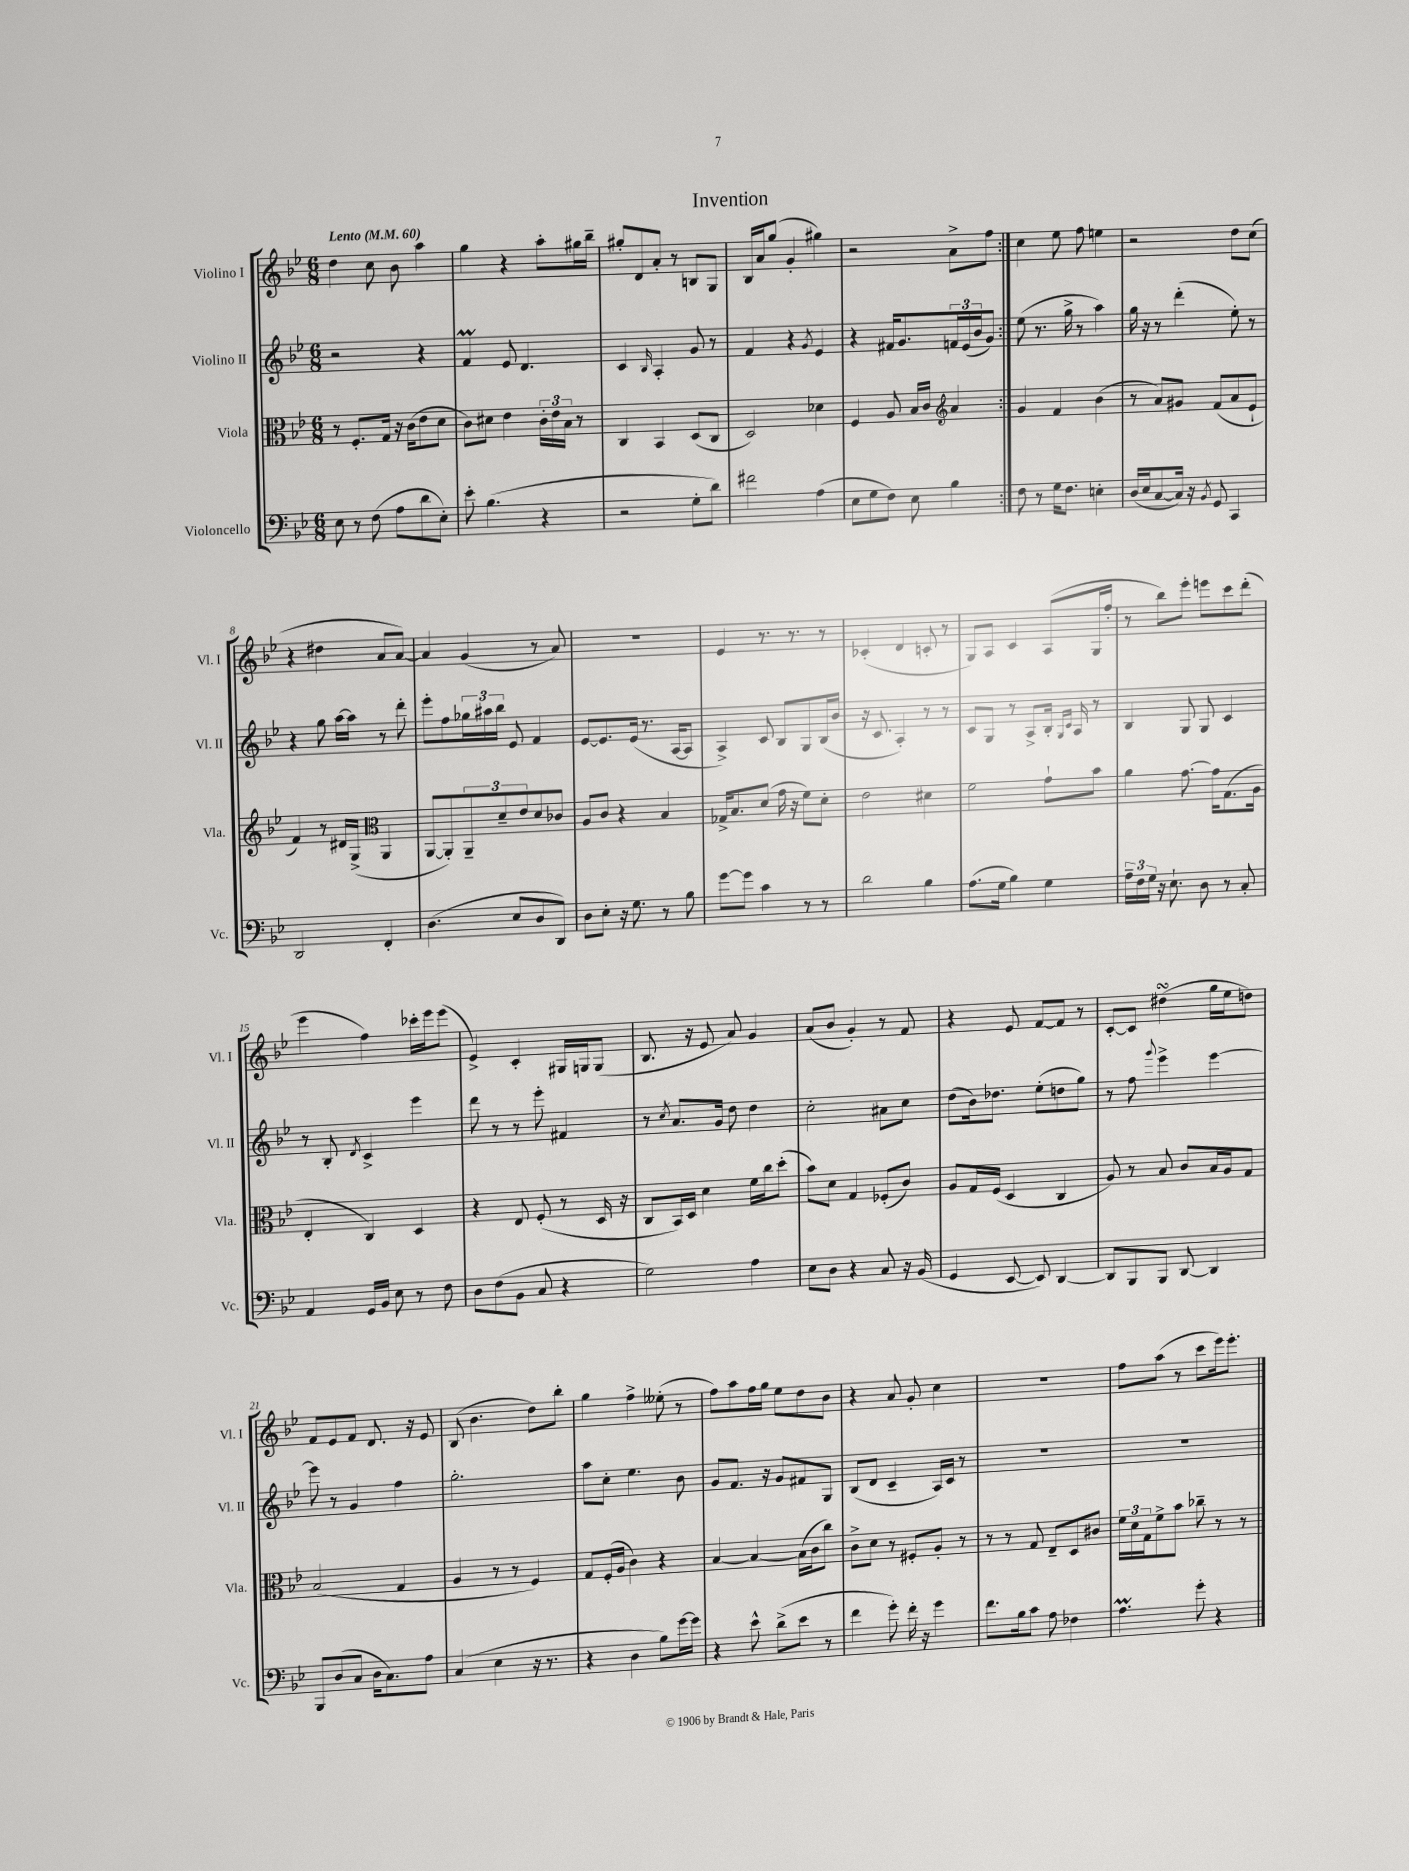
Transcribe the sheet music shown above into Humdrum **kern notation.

**kern	**kern	**kern	**kern
*staff4	*staff3	*staff2	*staff1
*clefF4	*clefC3	*clefG2	*clefG2
*k[b-e-]	*k[b-e-]	*k[b-e-]	*k[b-e-]
*M6/8	*M6/8	*M6/8	*M6/8
*MM60	*MM60	*MM60	*MM60
8E-	8r	2r	4dd
8r	8.F'	.	.
(8F	.	.	8cc
.	16G	.	.
8A	16r	.	8b-
.	(16c	.	.
8d	8e-	4r	4aa
8E-')	8d	.	.
=	=	=	=
8e-'	8c)	4f	4gg
(4.B-	8d#	.	.
.	4e-	8e-	4r
.	.	4.d	.
4r	24c'	.	8aa'
.	24e-	.	.
.	24B-	.	.
.	8r	.	16gg#
.	.	.	16bb-~
=	=	=	=
2r	4C	4c	8gg#'
.	.	.	8d
.	.	16qqB-	.
.	4BB-	4A'	8a'
.	.	.	8r
8G'	(8D	8g	8B
8d)	8C	8r	8G
=	=	=	=
2f#	2D)	4f	16B-
.	.	.	16a
.	.	.	(8gg
.	.	4r	4g'
.	.	8qg	.
(4A	4d-	4e-	4gg#)
=	=	=	=
8E-	4F	4r	2r
8G	.	.	.
8F)	8A	16f#	.
.	.	8.g	.
8E-	16B-	.	.
.	16c	.	.
*	*clefG2	*	*
4B-	4a	24f	8a^
.	.	(24e-	.
.	.	24b-	.
.	.	8g)	8ff
=:|!	=:|!	=:|!	=:|!
8F	4g	(8ee-	4cc
8r	.	8.r	.
16G	4f	.	8ee-
8.F	.	16gg^	.
.	.	8r	8ff
4E'	(4b-	4aa)	4ee
=	=	=	=
(16D	8r	16gg	2r
16E-	.	16r	.
[8C	8a)	8r	.
16C])	8g#	(4ddd'	.
16r	.	.	.
8qBB-	.	.	.
8GG	(8f	.	.
4CC	8a	8ee-')	8dd
.	8e-`	8r	(8cc
=	=	=	=
2DD	4f)	4r	4r
.	8r	8gg	4dd#
.	16d#	[16aa	.
.	(16G^	16aa]	.
*	*clefC3	*	*
4FF'	4AA	8r	8a
.	.	8ddd'	[8a)
=	=	=	=
(4.D	[8AA	8eee-'	4a]
.	8AA'])	8ff	.
.	12AA~	24gg-	(4g
.	.	24aa#	.
.	12d~	24bb-	.
8E-	.	8e-	.
.	12e-	.	.
8D	8d	4f	8r
8DD)	8c-	.	8a)
=	=	=	=
8D	8A	[8e-	2.r
8E-'	8c	8.e-]	.
16r	4r	.	.
8.G	.	(16e-	.
.	.	8.r	.
8r	4B-	.	.
.	.	[16A	.
8B-	.	8A]	.
=	=	=	=
[8g	16G-^	4A^)	4e-
.	8.B-	.	.
8g]	.	.	.
4c	(8d	8c	8.r
.	16g	8B-	.
.	16r	.	8.r
8r	8f)	8G	.
8r	8d'	(16B-	8r
.	.	16b-	.
=	=	=	=
2d	2e-	16r	(4c-'
.	.	8.c	.
.	.	4A')	4d
4B-	4d#	8r	8c'
.	.	8r	8r
=	=	=	=
(8.A	2f	8c	8G)
.	.	8G	8A
16G	.	.	.
4B-)	.	8r	4c
.	.	8A^	.
4G	8g`	16B-'	(8A
.	.	16qqG	.
.	.	16qqc	.
.	.	16A	.
.	8b-	8r	16G
.	.	.	16ff'
=	=	=	=
24A~	4a	4B-	8r
24F	.	.	.
24G	.	.	.
16r	.	.	8bb-)
8.E-`	.	.	.
.	[8.g	8G	8eee-'
8D	.	8G	8eee
.	16g]	.	.
8r	(8.G	4c	8ccc
8C'	.	.	(8ddd'
.	16A	.	.
=	=	=	=
4AA	4E-'	8r	4eee-
.	.	8B-'	.
.	.	8qd	.
16GG	4C)	4c^	4ff)
16BB-	.	.	.
8E-	.	.	.
8r	4D	4eee-	16ccc-'
.	.	.	16eee-
8F	.	.	(8eee-
=	=	=	=
8D	4r	8ddd	4e-^)
(8F	.	8r	.
8BB-	8E-	8r	4c'
8C	(8F'	8eee-'	.
4r	8r	4f#	16G#
.	.	.	16G
.	16D	.	(8G
.	16r	.	.
=	=	=	=
2G)	8C	8r	8.B-
.	.	8qcc	.
.	16BB-)	8.a	.
.	16D	.	16r
.	4d	.	8e-
.	.	16g	.
.	.	8dd	8a)
4A	16f	4dd	4g
.	16cc	.	.
.	(8dd'	.	.
=	=	=	=
8E-	8b-)	2cc'	(8a
8D	8d	.	8b-
4r	4G	.	4g')
8C	(8F-'	8a#	8r
16r	8c)	8cc	8f
(16BB-	.	.	.
=	=	=	=
4GG	8A	(8dd	4r
.	16G	16b-)	.
.	(16F	8.dd-	.
[8EE-	4D	.	8e-
8EE-])	.	(8ee-'	[8f
[4DD	4C	8dd	8f]
.	.	8gg)	8r
=	=	=	=
8DD]	8A)	8r	[8c'
8BBB-	8r	8ff	8c]
.	.	8qqggg	.
8BBB-	8B-	4eee-^	(4dd#
[8DD	8c	.	.
4DD]	16B-	[4eee-	16gg
.	16A	.	16ee-
.	8G	.	8dd)
=	=	=	=
8BBB-	(2B-	8eee-]	8f
(8D	.	8r	8e-
8C	.	4g	8f
16D	.	.	8.d
8.C)	.	.	.
.	4G	4ff	.
.	.	.	16r
8A	.	.	8e-
=	=	=	=
(4C	4A	2.gg'	(8B-
.	.	.	4.b-
4E-	8r	.	.
.	8r	.	.
16r	4F)	.	8dd)
8.r	.	.	.
.	.	.	8bb-'
=	=	=	=
4r	8G	8aa	4gg
.	(16F'	8cc'	.
.	16A	.	.
4D	4c)	4.ee-	4ff^
8B-)	4r	.	(8ee--'
[16g	.	8b-	8r
16g]	.	.	.
=	=	=	=
4r	[4B-	8g	8ff)
.	.	8.f	8aa
8e-^^	4B-_	.	16ff
.	.	16r	16gg
(8d^	.	8g	8ee-
8e-	(16B-]	8f#	8dd
.	16c	.	.
8r	8cc)	8G	8b-
=	=	=	=
4f	8c^	(8B-	4r
.	8d	8d	.
8g')	8r	4c~	8a
16f'	8F#'	.	8g'
16r	.	.	.
4g	8A'	16A)	4cc
.	.	16c	.
.	8r	8r	.
=	=	=	=
8.f	8r	2.r	2.r
.	8r	.	.
16B-	.	.	.
8c	8G	.	.
8A	8E-~	.	.
4F-	8D	.	.
.	8c#	.	.
=	=	=	=
4.A	24f	2.r	8ff
.	24d	.	.
.	24G	.	.
.	8f^	.	(8aa
.	8b-	.	8r
8g'	8cc-~	.	8ccc
4r	8r	.	16eee-)
.	.	.	8.eee-'
.	8r	.	.
==	==	==	==
*-	*-	*-	*-
